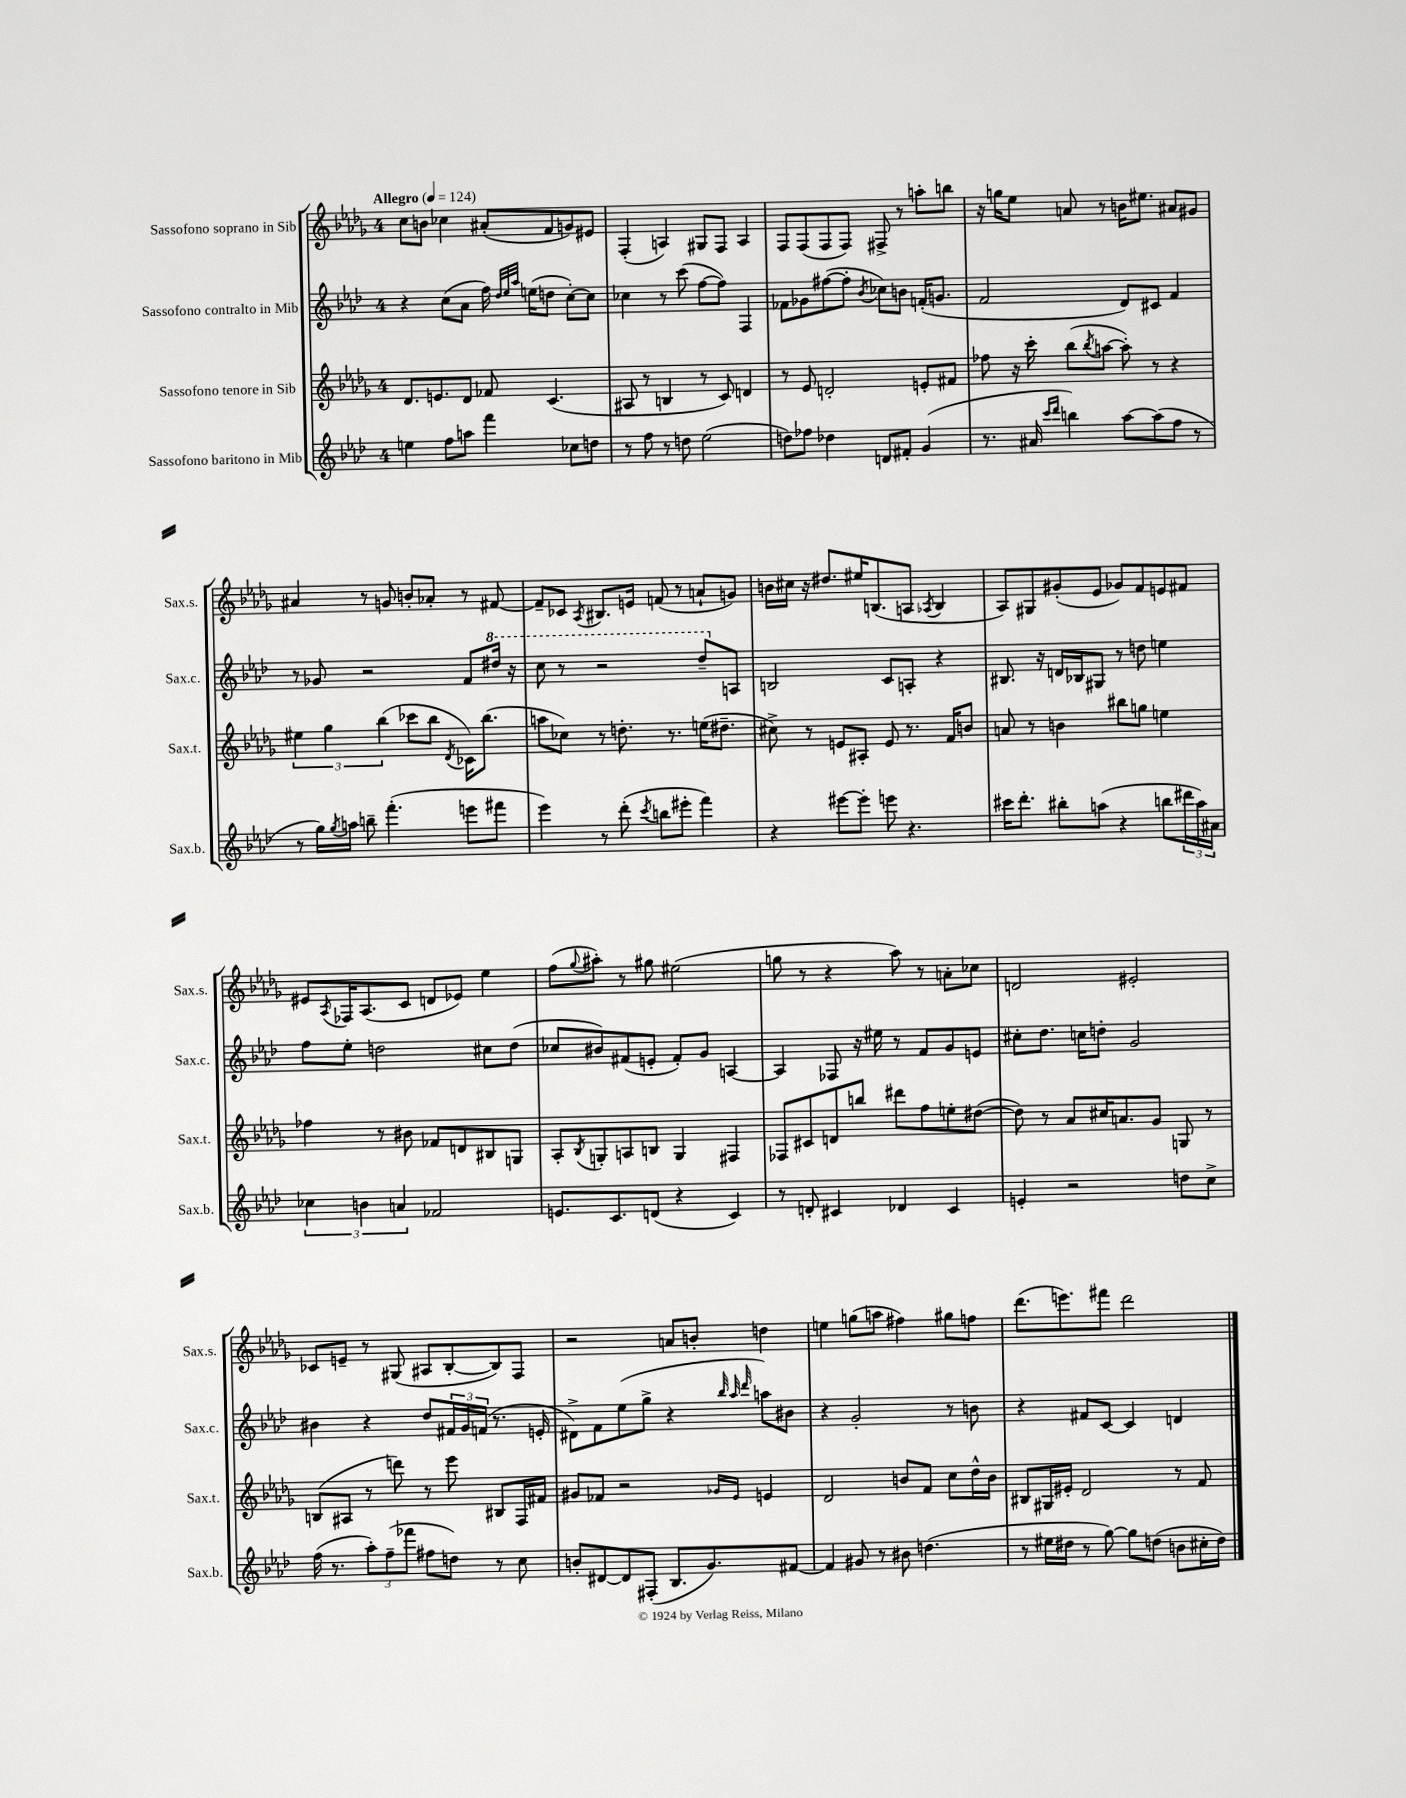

**kern	**kern	**kern	**kern
*staff4	*staff3	*staff2	*staff1
*clefG2	*clefG2	*clefG2	*clefG2
*k[b-e-a-d-]	*k[b-e-a-d-g-]	*k[b-e-a-d-]	*k[b-e-a-d-g-]
*M4/4	*M4/4	*M4/4	*M4/4
*MM124	*MM124	*MM124	*MM124
4ee	8.d-	4r	8cc
.	.	.	8b
.	8.e	.	.
8ff	.	(8cc	4cc-
8aa	8d-	8a-	.
4fff	8f-	16ff)	(8a#'
.	.	32qqdd-	.
.	.	32qqee-	.
.	.	32qqaa-	.
.	.	(16ee	.
.	(4.c	8dd	8f
8cc-	.	[8cc')	8g)
8dd	.	8cc]	8e#
=	=	=	=
8r	8A#	4cc-	(4F'
8ff	8r	.	.
8r	4B	8r	4A)
8dd	.	(8ccc	.
(2ee-	8r	[8ff	8G#
.	8c)	8ff])	8F
.	4d	4F	4A
=	=	=	=
8dd)	8r	8f-	8F
8ff-	8e-	8g-	(8F
4dd-	2d'	([8ff#	8F
.	.	8ff#']	8F)
.	.	8qb-	.
8d	.	8cc-)	8F#^
8f#'	.	8b	8r
(4g	8e'	(16f'	8aa'
.	.	8.g	.
.	8f#	.	8bb
=	=	=	=
8.r	8ff-	2f	16r
.	.	.	16gg
.	16r	.	8ee-
16a#	16ccc'	.	.
16qqccc	.	.	.
16qqddd-	.	.	.
4bb)	(8bb-	.	8a
.	8qbb-	.	.
.	[8aa	.	8r
[8aa-	8aa'])	8d-)	16b
.	.	.	8.ee#
(8aa-]	8r	8c#	.
8ff	4r	4f	8a#
8r	.	.	8g#
=	=	=	=
8r	6ee#	8r	4a#
16gg)	.	8g-	.
.	6gg-	.	.
8qgg	.	.	.
16aa	.	.	.
8bb~	.	2r	8r
.	(6bb-	.	.
(4.fff'	.	.	8g
.	8ccc-	.	8b'
.	8bb-	.	8a-'
.	8qd-	.	.
8eee	16c-)	8f	8r
.	(8.bb-	.	.
8fff#	.	16ddd#	[8f#
.	.	16r	.
=	=	=	=
4eee-)	8aa	8ccc	8f#~]
.	8cc-)	8r	8c-
.	.	.	8qA-
8r	8r	2r	8.B#
(8ddd-'	8.dd'	.	.
.	.	.	16e
8qccc	.	.	.
8bb	.	.	(8f
.	8.r	.	.
8eee#'	.	.	8r
4fff)	(16ee	8ddd-~	8a`
.	8.dd#~	.	.
.	.	8A	8g)
=	=	=	=
4r	8cc#^)	2B	16b
.	.	.	16cc#
.	8r	.	16r
.	.	.	8.dd#
[8eee#	8e	.	.
8eee#']	8A#'	.	16ee#
.	.	.	(8.B
8eee	8e	8c	.
4.r	8.r	8A'	8A
.	.	.	8qA-
.	.	4r	4B
.	16f	.	.
.	8b	.	.
=	=	=	=
16ccc#	8a	8.B#	8A-)
8.ddd-'	.	.	.
.	8r	.	8G#
.	.	16r	.
8bb#'	4b	16d	(8g#'
.	.	16B-	.
(8aa	.	8G#	8e-
4r	8bb#	8r	8g-)
.	8gg	8dd	8f
8bb	4ee	4ee	8e
24ddd#	.	.	8f#
24aa)	.	.	.
24a#	.	.	.
=	=	=	=
6cc-	4ff-	8ff	8e#
.	.	.	8qA-
.	.	8ee-'	16F-
6b	.	.	.
.	.	.	(8.A-
.	8r	2dd	.
6a	.	.	.
.	8b#	.	8c
2f-	8f-	.	8d
.	8d	.	8e-)
.	8B#	8cc#	4ee-
.	8G	(8dd	.
=	=	=	=
8.e	8A-'	8cc-	(8ff
.	8qB-	.	8qqgg-
.	8G'	8b#)	8aa#')
8.c	.	.	.
.	8A	(8f#	8r
(8d	8B	8e'	8gg#
4r	4G	8f#')	(2ee#
.	.	8g	.
4c)	4F#	[4A	.
=	=	=	=
8r	8F-	4A]	8gg
8d'	8c#	.	8r
4c#	8d	8F-	4r
.	8bb	16r	.
.	.	16ee#	.
4d-	8ddd#	8r	8aa-)
.	8ff	8f	8r
4c#	8ee'	8g	8a'
.	([8dd#	8e	8cc-
=	=	=	=
4e'	8dd#])	8cc#'	2d
.	8r	8.dd-	.
2r	8a-	.	.
.	.	16cc	.
.	16cc#	8dd'	.
.	8.a	.	.
.	.	2g	2e#'
.	8g-	.	.
8dd	8G	.	.
8cc^	8r	.	.
=	=	=	=
(16ff	(8B	4b#	8c-
8.r	.	.	.
.	8A#	.	8e~
12aa-')	8r	4r	8r
(12ff~	.	.	.
.	8ddd)	.	(8G#
12fff-	.	.	.
8ff#	8r	8dd-	8A#
8dd)	8eee-	24f#	[8B-'
.	.	24g	.
.	.	(24f	.
8r	8B#	8.r	8B-])
8cc	16F	.	8F
.	16f#	16e'	.
=	=	=	=
8b'	8g#	8d#^)	2r
[8d#	8f-	8f	.
8d#]	2r	(8ee-	.
(8F#'	.	8gg^	.
8.B-	.	4r	8a
.	.	.	8b'
8.g)	.	.	.
.	.	32qqbb-	.
.	16qqg-	32qqaa-	.
.	16qqe-	32qqddd-	.
.	4e	8aa)	4dd
[8f#	.	8b#	.
=	=	=	=
4f#]	2d-	4r	4ee
8g#	.	2g'	(8gg
8r	.	.	8aa
8b#	8b	.	4ff#)
(4.dd	8f	.	.
.	8cc	8r	8gg#
.	16dd-^^	8b	8ff
.	16b	.	.
=	=	=	=
8r	8B#	4r	(8.ddd-
16ee#	16G#	.	.
16dd#	16e#'	.	8.eee)
8r	2d-	8f#	.
[8gg)	.	[8c	8fff#
8gg]	.	4c]	2ddd-
(8dd	.	.	.
8b	8r	4d	.
16cc#'	8f	.	.
16dd)	.	.	.
==	==	==	==
*-	*-	*-	*-
